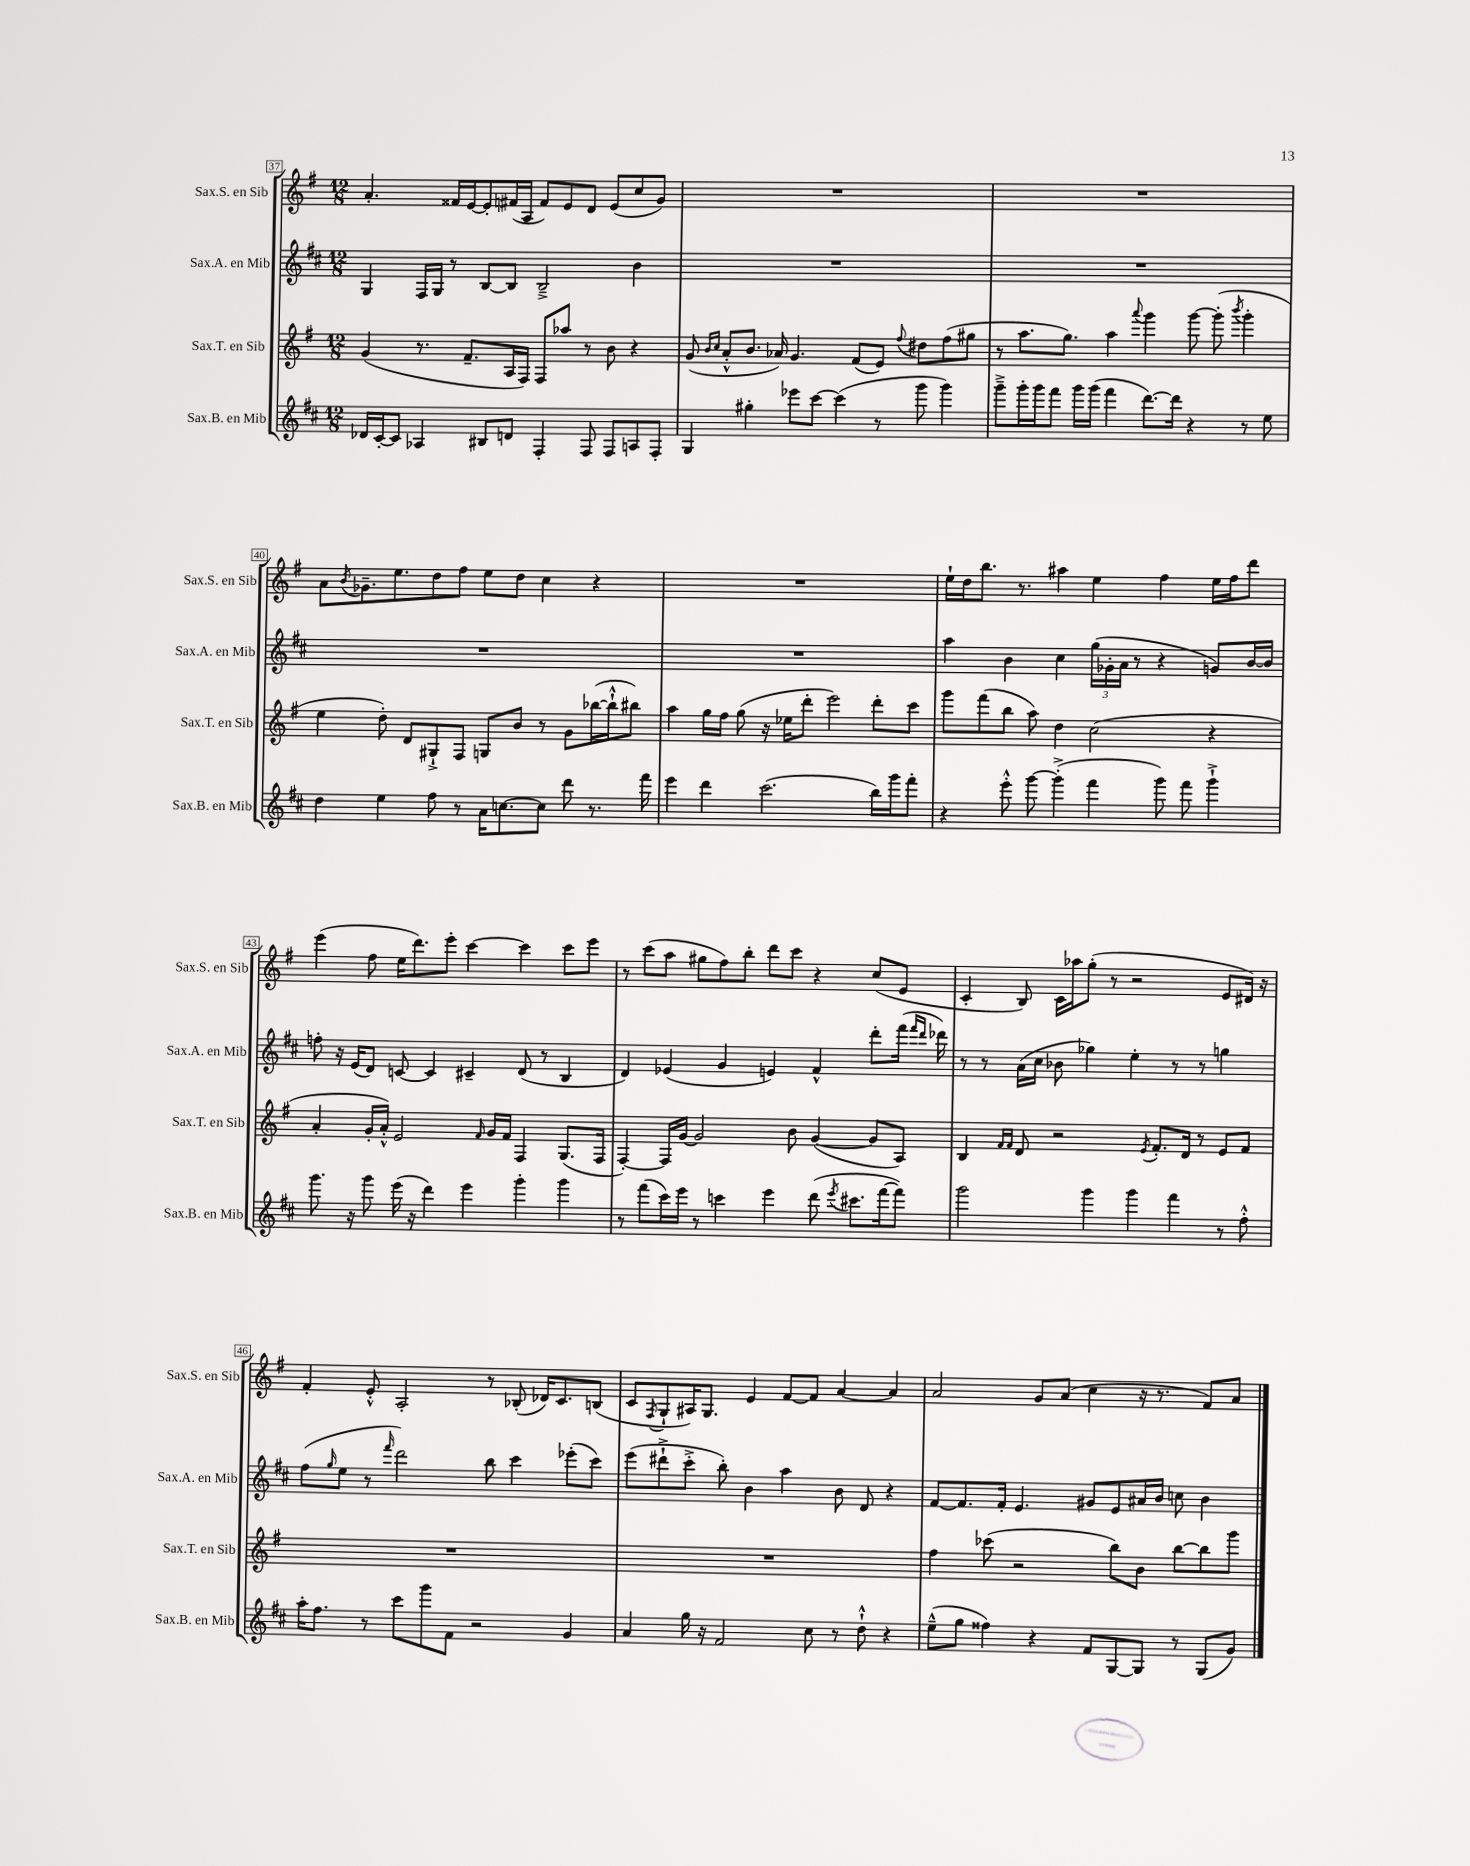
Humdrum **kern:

**kern	**kern	**kern	**kern
*staff4	*staff3	*staff2	*staff1
*clefG2	*clefG2	*clefG2	*clefG2
*k[f#c#]	*k[f#]	*k[f#c#]	*k[f#]
*M12/8	*M12/8	*M12/8	*M12/8
16d-	(4g	4G	4.a'
[16c#'	.	.	.
8c#]	.	.	.
4A-	8.r	16F#	.
.	.	16G	.
.	.	8r	16f##
.	8.f#~	.	[16e
8B#	.	[8B	8e']
8d	16A	8B]	(16f#
.	16F#)	.	16A
4F#'	8F#	2B~^	8f#)
.	8aa-	.	8e
8F#	8r	.	8d
8F#	8b	.	(8e
8A	4r	4b	8cc
8F#'	.	.	8g)
=	=	=	=
4G	(8g	1.r	1.r
.	16qqb	.	.
.	16qqcc	.	.
.	8a'^^	.	.
4gg#'	8.b	.	.
.	16a-)	.	.
8eee-	4.g	.	.
[8ccc#	.	.	.
(4ccc#]	.	.	.
.	(8f#	.	.
8r	8e)	.	.
.	8qqff#	.	.
8ggg	8dd#	.	.
4ggg)	(8ff#	.	.
.	8gg#	.	.
=	=	=	=
8ggg~^	8r	1.r	1.r
16ggg'	8.aa	.	.
16ggg	.	.	.
8fff#	.	.	.
.	8.gg)	.	.
16ggg	.	.	.
(16ggg	.	.	.
4fff#	4aa	.	.
.	8qqaaa	.	.
[8.ddd)	4ggg	.	.
16ddd]	.	.	.
4r	[8ggg	.	.
.	(8ggg']	.	.
.	8qbbb	.	.
8r	4ggg'	.	.
8ee	.	.	.
=	=	=	=
4dd	4ee	1.r	8a
.	.	.	8qb
.	.	.	8.g-~
4ee	8dd')	.	.
.	.	.	8.ee
.	8d	.	.
8ff#	8G#`^	.	8dd
8r	8F#	.	8ff#
16a	8G	.	8ee
[8.cc	.	.	.
.	8b	.	8dd
8cc]	8r	.	4cc
8ddd	8g	.	.
8.r	([16bb-	.	4r
.	16bb-`^^]	.	.
.	8bb#)	.	.
16fff#	.	.	.
=	=	=	=
4eee	4aa	1.r	1.r
4ddd	16gg	.	.
.	16ff#	.	.
.	(8gg	.	.
(2.ccc#	16r	.	.
.	16ee-	.	.
.	8ddd'	.	.
.	2eee)	.	.
16bb)	8ddd'	.	.
16ggg	.	.	.
8fff#'	8ccc	.	.
=	=	=	=
4r	8ggg	4aa	16ee`
.	.	.	16dd
.	(8fff#	.	8.bb
8eee'^^	8bb	4b	.
.	.	.	8.r
[8ggg	8aa)	.	.
(4ggg'^]	4dd	4cc#	4aa#
4fff#	(2cc	(24gg	4ee
.	.	24g-'	.
.	.	24a	.
.	.	8r	.
8ggg)	.	4r	4ff#
8fff#	.	.	.
4ggg`^	4r	8g)	16ee
.	.	.	16ff#
.	.	[16b	8ddd
.	.	16b]	.
=	=	=	=
8.ggg	4a'	8ff'	(4eee
.	.	16r	.
16r	.	(16e	.
8ggg	16g'	8d)	8ff#
.	16a'^^)	.	.
(16eee	2e	[8c	16ee
16r	.	.	8.ddd)
4ddd)	.	4c]	.
.	.	.	8eee'
4eee	.	4c#~	[4ccc
.	16qqf#	.	.
.	16g	.	.
.	16f#	.	.
4ggg'	4F#	(8d	4ccc]
.	.	8r	.
4ggg	(8.G	4B	8ccc
.	.	.	8eee
.	16F#	.	.
=	=	=	=
8r	[4F#')	4d)	8r
(8fff#	.	.	(8ccc
16ccc#)	16F#]	(4e-	8aa
16eee	[16g	.	.
8r	2g]	.	8gg#
4ccc	.	4g	8ff#)
.	.	.	8bb'
4eee	.	4e)	8ddd
.	8b	.	8ccc
(8ddd	([4g	4f#^^	4r
8qeee	.	.	.
8.ccc#	.	.	.
.	8g]	8ddd'	(8cc
[16fff#	.	.	.
8fff#])	8A)	(16fff#	8e
.	.	16qqfff#	.
.	.	16qqddd	.
.	.	16ddd-)	.
=	=	=	=
2ggg	4B	8r	4c'
.	.	8r	.
.	16qqf#	.	.
.	16qqf#	.	.
.	8d	(16a	8B)
.	.	16cc#	.
.	2r	8b-	16c
.	.	.	16aa-
4ggg	.	4gg-)	(8gg'
.	.	.	8r
4ggg	.	4ee'	2r
.	8qe	.	.
.	8.f#'	.	.
4fff#	.	8r	.
.	16d	.	.
.	8r	8r	.
8r	8e	4gg	8e
8ff#'^^	8f#	.	16d#)
.	.	.	16r
=	=	=	=
16aa'	1.r	(8ff#	4f#'
8.ff#	.	.	.
.	.	16qqgg	.
.	.	8ee	.
8r	.	8r	8e'^^
.	.	16qqfff#	.
8ccc#	.	2ddd)	2A'
8ggg	.	.	.
8f#	.	.	.
2r	.	.	.
.	.	8bb	8r
.	.	4ccc#	(8B-'
.	.	.	16d-)
.	.	.	8.c
4g	.	(8eee-'	.
.	.	8ccc#)	(8B
=	=	=	=
4a	1.r	(8eee	8c
.	.	.	8qF#
.	.	8ddd#`^	8G`
16gg	.	8ccc#'^	16A#)
16r	.	.	8.G
2f#	.	8bb')	.
.	.	4b	4e
.	.	4aa	[8f#
8cc#	.	.	8f#]
8r	.	8b	[4a
8dd`^^	.	8d	.
4r	.	4r	4a]
=	=	=	=
(8ee~^^	4ff#	[8f#	2a
8gg	.	8.f#]	.
4ff##)	(8ccc-	.	.
.	.	16f#'	.
.	2r	4.e	.
4r	.	.	8g
.	.	.	(8a
8f#	.	8g#	4cc
[8G	8bb)	8e	.
8G]	8b	16a#	16r
.	.	16b	8.r
8r	[8bb	8cc	.
(8G	8bb]	4b	8f#)
8g)	8ggg	.	8a
==	==	==	==
*-	*-	*-	*-
